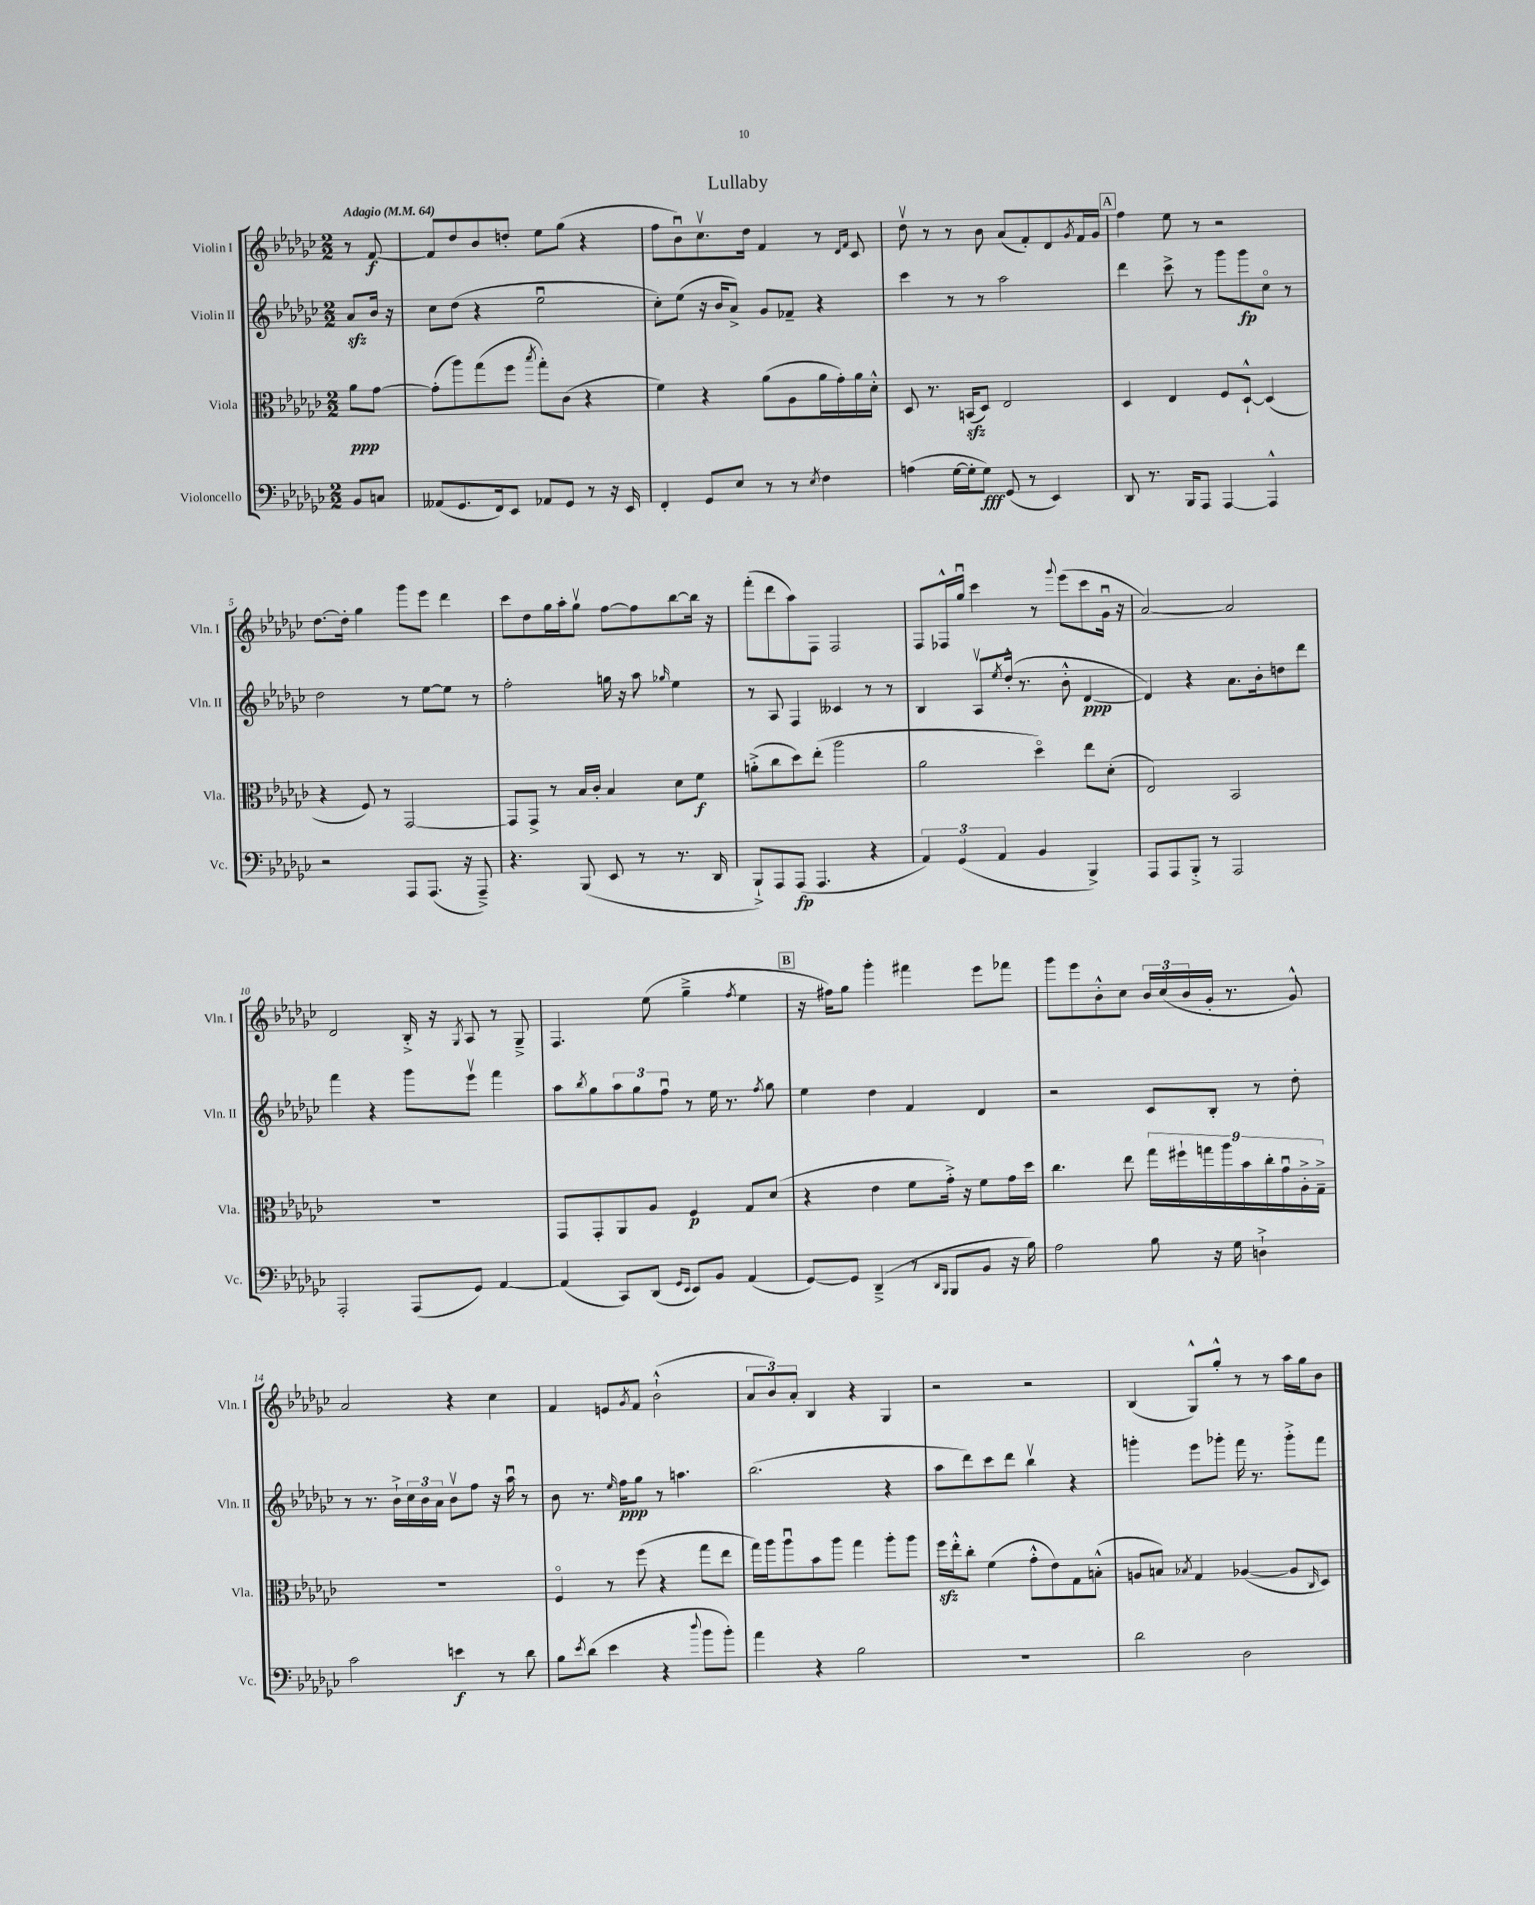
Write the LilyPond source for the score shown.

\header { title = "Lullaby" }
<<
\new StaffGroup <<
\new Staff = "s0" \with { instrumentName = "Violin I" shortInstrumentName = "Vln. I" } {
    \clef treble \key ges \major \numericTimeSignature \time 2/2 \partial 4 \tempo "Adagio" 4 = 64
    r8 f'8~\f |
    f'8 des''8 bes'8 d''8-. ees''8 ges''8( r4 |
    f''8 bes'8\downbow) ces''8.\upbow des''16 f'4 r8 \grace { des'16 f'16 } ces'8 |
    des''8\upbow r8 r8 bes'8 aes'8( f'8-.) des'8 \acciaccatura { ges'8 } f'16 ges'16 |
    \mark \markup { \box "A" } f''4 ees''8 r8 r2 |
    des''8.~ des''16-. ges''4 ges'''8 ees'''8 des'''4 |
    ces'''8 des''8 ges''16 aes''16-. ges''8\upbow f''8~ f''8 bes''8~ bes''16 r16 |
    f'''8-.( des'''8 aes''8) f8 f2 |
    f8 fes16-^ ges''16\downbow ces'''4 r8 \appoggiatura { ges'''8 } ees'''8( ces'''8 ges'16\downbow r16 |
    aes'2~) aes'2 |
    des'2 bes16-.-> r16 \acciaccatura { ges8 } aes8 r8 ges8---> |
    f4. ees''8( ges''4---> \acciaccatura { f''8 } ees''4 |
    \mark \markup { \box "B" } r16 fis''16) ges''8 ges'''4-. fis'''4 ees'''8 fes'''8 |
    ges'''8 ees'''8 bes'8-.-^ ces''8 \tuplet 3/2 { bes'16 ces''16( bes'16 } ges'16-. r8. ges'8-^) |
    aes'2 r4 ces''4 |
    f'4 e'8 \acciaccatura { ges'8 } f'8 bes'2-!-^( |
    \tuplet 3/2 { aes'8 bes'8) aes'8-. } bes4 r4 ges4 |
    r2 r2 |
    bes4( ges8-^) ges''8-.-^ r8 r8 aes''16 ges''16 bes'8 \bar "|." |
}
\new Staff = "s1" \with { instrumentName = "Violin II" shortInstrumentName = "Vln. II" } {
    \clef treble \key ges \major \numericTimeSignature \time 2/2 \partial 4
    aes'8\sfz bes'16 r16 |
    ces''8 des''8( r4 ees''2\downbow |
    ces''8-.) ees''8( r16 bes'16 aes'8->) ges'8 fes'8-- r4 |
    ces'''4 r8 r8 aes''2 |
    \mark \markup { \box "A" } des'''4 ces'''8-> r8 ges'''8 ges'''8\fp ces''8\flageolet r8 |
    des''2 r8 ees''8~ ees''8 r8 |
    f''2-. g''16 r16 aes''8 \grace { ges''16 } ees''4 |
    r8 aes8 f4 ceses'4 r8 r8 |
    bes4 aes8\upbow \acciaccatura { ees''8 } des''16-.-^( r8. bes'8-.-^ des'4~\ppp |
    des'4) r4 aes'8. bes'16-. d''8 des'''8 |
    f'''4 r4 ges'''8 ees'''8\upbow f'''4 |
    aes''8 \acciaccatura { bes''8 } ges''8 \tuplet 3/2 { aes''8 ges''8 f''8\downbow } r8 ees''16 r8. \acciaccatura { f''8 } ges''8 |
    \mark \markup { \box "B" } ees''4 des''4 f'4 des'4 |
    r2 ces'8 bes8-. r8 des''8-. |
    r8 r8. bes'16-!-> \tuplet 3/2 { ces''16 bes'16 aes'16 } bes'8\upbow f''8 r16 aes''16\downbow r8 |
    bes'8 r8. \grace { ees''16 } f''16\ppp ges''8 r8 a''4. |
    bes''2.( r4 |
    aes''8 des'''8) ces'''8 des'''8 bes''4\upbow r4 |
    g'''4-. ees'''8 ges'''8-. f'''16 r8. ges'''8-.-> f'''8 \bar "|." |
}
\new Staff = "s2" \with { instrumentName = "Viola" shortInstrumentName = "Vla." } {
    \clef alto \key ges \major \numericTimeSignature \time 2/2 \partial 4
    aes'8\ppp ges'8~ |
    ges'8-.( aes''8) ges''8( f''8 \acciaccatura { bes''8 } ges''8-.) ces'8( r4 |
    f'4) r4 aes'8( aes8 aes'16 ges'16-.) aes'16 des'16-.-^ |
    des8 r8. b,16\sfz( des8) ees2 |
    \mark \markup { \box "A" } des4 ees4 f8 des8~-!-^ des4( |
    r4 f8) r8 ges,2~ |
    ges,8 ges,8-> r8 bes16 ces'16-. bes4 des'8 f'8\f |
    a'8-.->( ces''8 des''8) ees''8-.( aes''2 |
    aes'2 des''4\flageolet) ees''8 des'8-.( |
    ees2) bes,2 |
    R1 |
    ges,8 ges,8-. aes,8 aes8 f4\p ges8 des'8( |
    \mark \markup { \box "B" } r4 ees'4 f'8 ges'16-.->) r16 f'8 ges'16 des''16 |
    ces''4. ees''8 \tuplet 9/8 { ges''16 fis''16-! g''16 aes''16 bes'16 ces''16-. ges'16\downbow aes16-.-> ges16---> } |
    R1 |
    f4\flageolet r8 f''8( r4 ges''8 ees''8 |
    ges''16) aes''16 aes''8\downbow bes'8 aes''8 ges''4 aes''8-. aes''8 |
    f''16\sfz ees''16-.-^ ces''8-. f'4( ges'8-.-^ ees'8) ges8 b8-.-^( |
    a8 b8) \acciaccatura { bes8 } ges4 aes4~( aes8 \grace { ces16 } des8) \bar "|." |
}
\new Staff = "s3" \with { instrumentName = "Violoncello" shortInstrumentName = "Vc." } {
    \clef bass \key ges \major \numericTimeSignature \time 2/2 \partial 4
    bes,8 c8 |
    aeses,8( ges,8. f,16) ees,8 aes,8 ges,8 r8 r16 ees,16 |
    f,4-. ges,8 ees8 r8 r8 \acciaccatura { ees8 } f4 |
    a4( ges16~ ges16-. ges8\fff) ges,8( r8 ees,4) |
    \mark \markup { \box "A" } des,8 r8. bes,,16 aes,,8 aes,,4~ aes,,4-^ |
    r2 aes,,8 aes,,8.( r16 aes,,8--->) |
    r4. bes,,8( ees,8 r8 r8. des,16 |
    bes,,8-!->) aes,,8 aes,,8\fp( aes,,4. r4 |
    \tuplet 3/2 { aes,4) ges,4( aes,4 } bes,4 bes,,4->) |
    aes,,8 aes,,8 bes,,8-.-> r8 aes,,2 |
    aes,,2-. aes,,8( ges,8) aes,4~ |
    aes,4( ces,8) des,8( \grace { ges,16 ees,16 } ees,8) bes,8 aes,4( |
    \mark \markup { \box "B" } ges,8~) ges,8 des,4--->( r8 \grace { des,16 bes,,16 } bes,,8 bes,8 r16 bes16) |
    aes2 bes8 r16 ges16 d4-!-> |
    ces'2 e'4\f r8 des'8 |
    bes8 \acciaccatura { ees'8 } des'8( ees'4 r4 \appoggiatura { des''8 } bes'8 bes'8-.) |
    aes'4 r4 bes2 |
    R1 |
    des'2 des2 \bar "|." |
}
>>
>>
